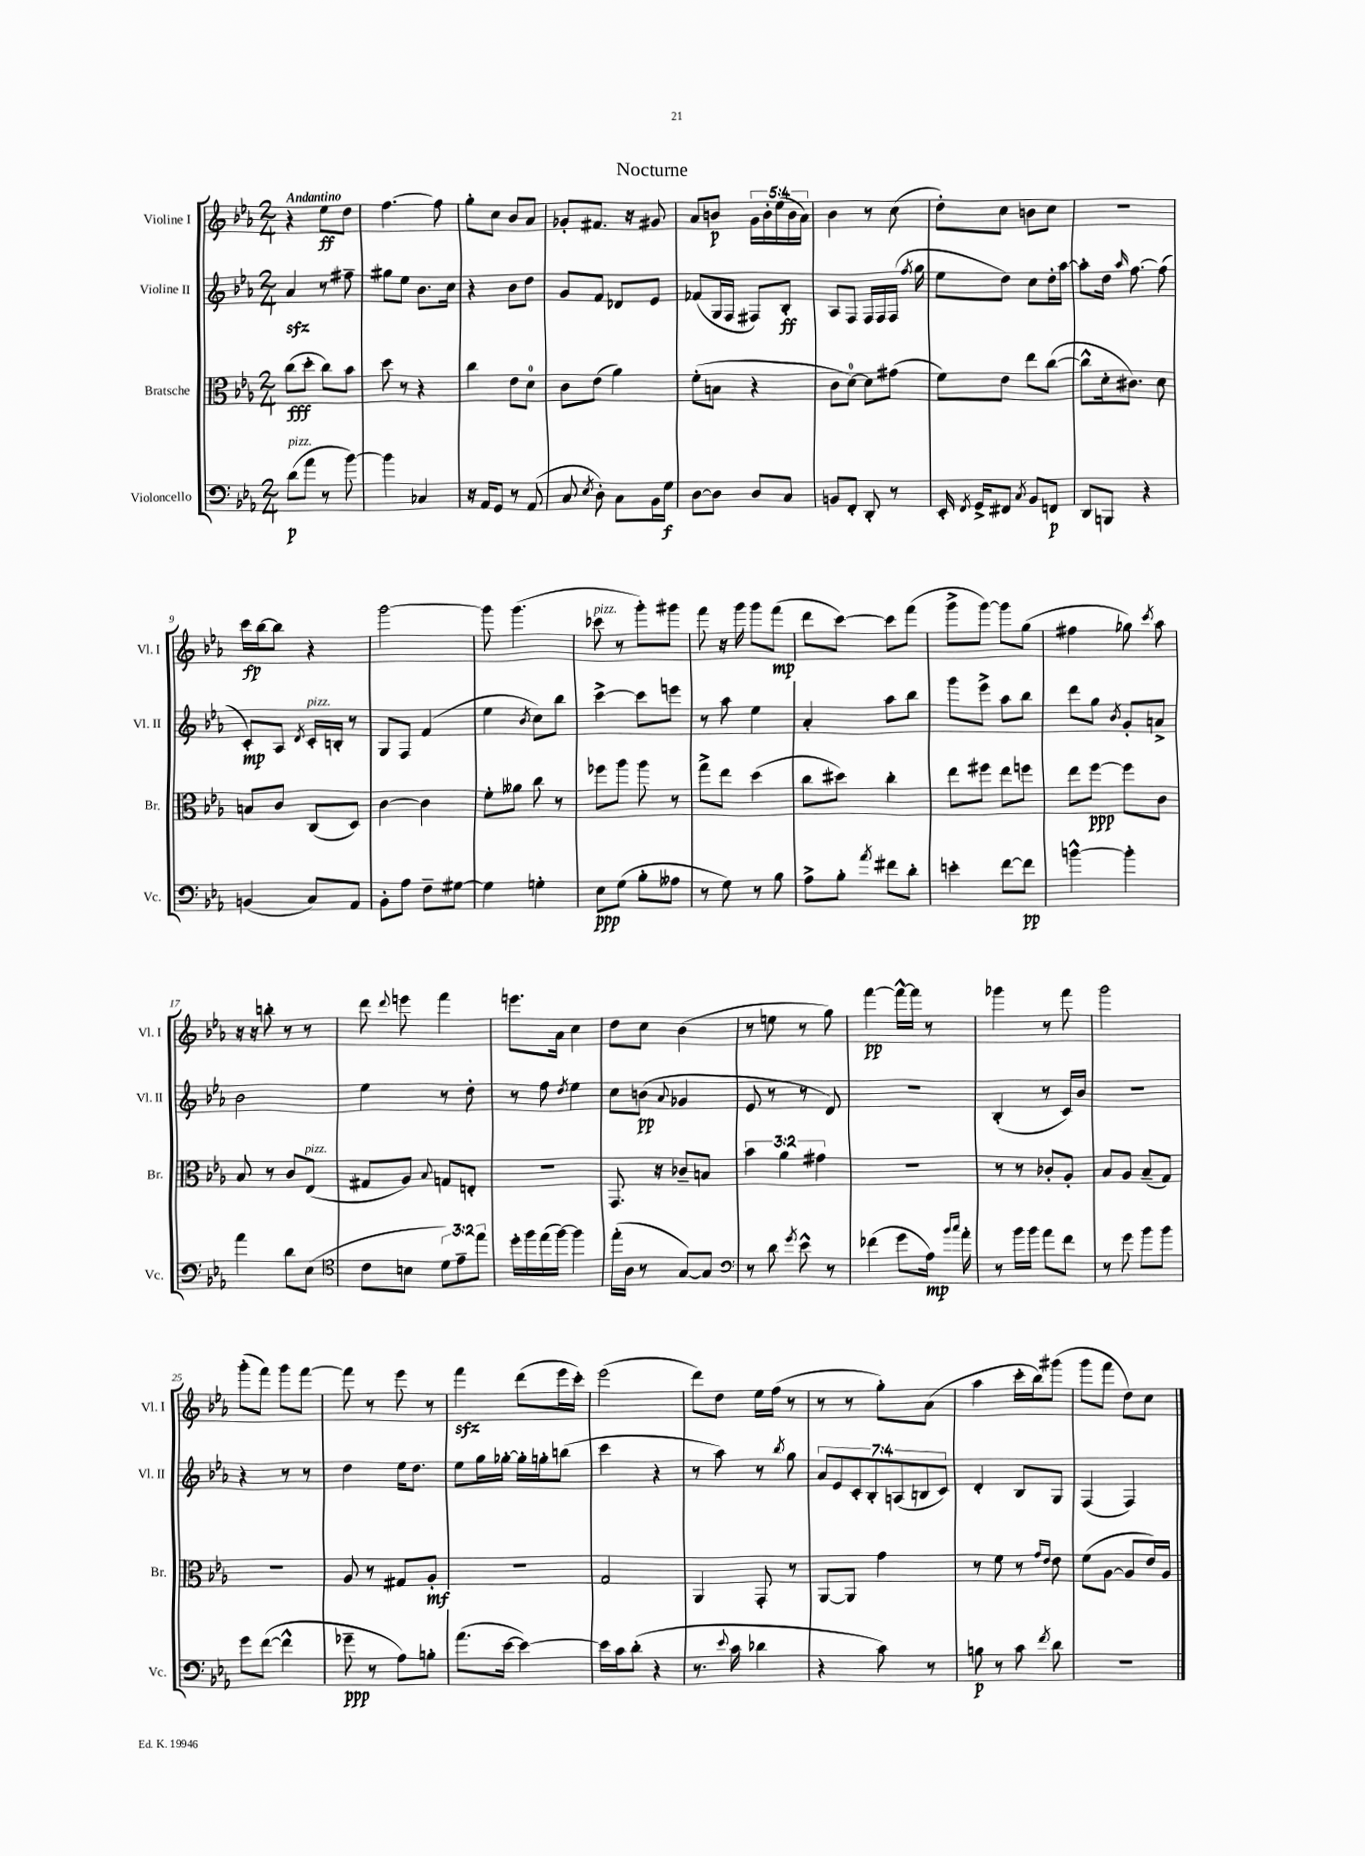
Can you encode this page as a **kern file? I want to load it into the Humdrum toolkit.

**kern	**dynam	**kern	**dynam	**kern	**dynam	**kern	**dynam
*part4	*part4	*part3	*part3	*part2	*part2	*part1	*part1
*staff4	*staff4	*staff3	*staff3	*staff2	*staff2	*staff1	*staff1
*I"Violoncello	*	*I"Bratsche	*	*I"Violine II	*	*I"Violine I	*
*I'Vc.	*	*I'Br.	*	*I'Vl. II	*	*I'Vl. I	*
*clefF4	*	*clefC3	*	*clefG2	*	*clefG2	*
*k[b-e-a-]	*	*k[b-e-a-]	*	*k[b-e-a-]	*	*k[b-e-a-]	*
*M2/4	*	*M2/4	*	*M2/4	*	*M2/4	*
=1	=1	=1	=1	=1	=1	=1	=1
!	!	!	!	!	!	!LO:TX:a:B:t=Andantino	!
!LO:TX:a:i:t=pizz.	!	!	!	!	!	!	!
(8d\L	p	(8cc\L	fff	4a-zz/	.	4r	.
8a-\J	.	8dd'\J	.	.	.	.	.
8r	.	8cc\L)	.	8r	.	8ee-\L	ff
[8b-\)	.	8b-\J	.	8ff#X~\	.	8dd\J	.
=2	=2	=2	=2	=2	=2	=2	=2
4b-\]	.	8dd\	.	8gg#X\L	.	[4.ff\	.
.	.	8r	.	8ee-\J	.	.	.
4C-X/	.	4r	.	8.b-\L	.	.	.
.	.	.	.	.	.	8ff\]	.
.	.	.	.	16cc\Jk	.	.	.
=3	=3	=3	=3	=3	=3	=3	=3
16r	.	4cc\	.	4r	.	8gg'\L	.
16AA-/KL	.	.	.	.	.	.	.
8GG/J	.	.	.	.	.	8cc\J	.
8r	.	8e-\L	.	8b-\L	.	8b-/L	.
(8AA-/	.	8d\J	.	8dd\J	.	8a-/J	.
=4	=4	=4	=4	=4	=4	=4	=4
8C/	.	8c\L	.	8g/L	.	8g-X'/L	.
8qE-/	.	.	.	.	.	.	.
8D'\)	.	(8e-\J	.	8f/J	.	8.f#X/J	.
8C\L	.	4a-\)	.	8d-X/L	.	.	.
.	.	.	.	.	.	16r	.
16BB-\L	.	.	.	8e-/J	.	8g#X/	.
16G\JJ	f	.	.	.	.	.	.
=5	=5	=5	=5	=5	=5	=5	=5
[8D\L	.	(8f'\L	.	(8f-X/L	.	8a-/L	.
8D\J]	.	8Bn\J	.	16G/L	.	8bn/J	p
.	.	.	.	16F/JJ	.	.	.
8D/L	.	4r	.	8F#X/L)	.	20g\LL	.
.	.	.	.	.	.	20b'\	.
.	.	.	.	.	.	(20ee-\	.
8C/J	.	.	.	8B-'/J	ff	.	.
.	.	.	.	.	.	20b\	.
.	.	.	.	.	.	20a-\JJ)	.
=6	=6	=6	=6	=6	=6	=6	=6
8BBn/L	.	8c\L	.	8A-/L	.	4b-\	.
8FF'/J	.	[8d\J)	.	8F/J	.	.	.
8DD'/	.	8d\L]	.	16F/LL	.	8r	.
.	.	.	.	16F/	.	.	.
8r	.	(8g#X\J	.	(16F/JJ	.	(8cc\	.
.	.	.	.	8qff/	.	.	.
.	.	.	.	16gg\	.	.	.
=7	=7	=7	=7	=7	=7	=7	=7
16EE-'/	.	8f\L)	.	8ee-\L	.	8dd'\L)	.
8qFF/	.	.	.	.	.	.	.
16GG^/KL	.	.	.	.	.	.	.
8FF#X/J	.	8e-\J	.	8dd\J)	.	8cc\J	.
8qC/	.	.	.	.	.	.	.
8BB-/L	.	8ee-\L	.	8cc\L	.	8bn\L	.
8FFn/J	p	([8cc\J	.	16dd'\L	.	8cc\J	.
.	.	.	.	[16aa-\JJ	.	.	.
=8	=8	=8	=8	=8	=8	=8	=8
8DD/L	.	8cc^^\L]	.	8aa-'\L]	.	2r	.
8BBBn/J	.	16d'\k	.	16dd\Jk	.	.	.
.	.	.	.	16qqaa-/	.	.	.
.	.	8.c#X\J)	.	[8.ff\	.	.	.
4r	.	.	.	.	.	.	.
.	.	8d\	.	(8ff\]	.	.	.
!!LO:LB:g=z
=9	=9	=9	=9	=9	=9	=9	=9
(4BBn/	.	8Bn/L	.	8c'/L)	mp	16ccc\LL	fp
.	.	.	.	.	.	[16bb-\J	.
.	.	8c/J	.	8A-/J	.	8bb-\J]	.
.	.	.	.	8qd/	.	.	.
!	!	!	!	!LO:TX:a:i:t=pizz.	!	!	!
8C/L)	.	(8C/L	.	16c'/LL	.	4r	.
.	.	.	.	16Bn'/JJ	.	.	.
8AA-/J	.	8D/J)	.	8r	.	.	.
=10	=10	=10	=10	=10	=10	=10	=10
8BB-'\L	.	[4c\	.	8G/L	.	[2ggg\	.
8A-\J	.	.	.	8F/J	.	.	.
8F~\L	.	4c\]	.	(4f/	.	.	.
[8G#X\J	.	.	.	.	.	.	.
=11	=11	=11	=11	=11	=11	=11	=11
4G#\]	.	8f'\L	.	4ee-\	.	8ggg\]	.
.	.	8a--X\J	.	.	.	(4.ggg\	.
.	.	.	.	8qb-/	.	.	.
4Gn'\	.	8cc\	.	8cc\L)	.	.	.
.	.	8r	.	8bb-\J	.	.	.
=12	=12	=12	=12	=12	=12	=12	=12
!	!	!	!	!	!	!LO:TX:a:i:t=pizz.	!
8E-\L	ppp	8ff-X\L	.	[4ccc^\	.	8ccc-X\	.
(8G\J	.	8aa-\J	.	.	.	8r	.
8B-'\L	.	8aa-\	.	8ccc\L]	.	8ggg'\L)	.
8A--X\J	.	8r	.	8eeen\J	.	8ggg#X\J	.
=13	=13	=13	=13	=13	=13	=13	=13
8r	.	8gg^\L	.	8r	.	8fff\	.
8G\)	.	8ee-\J	.	8aa-\	.	16r	.
.	.	.	.	.	.	16ggg\	.
8r	.	(4dd\	.	4ee-\	.	8ggg\L	.
8B-\	.	.	.	.	.	(8fff\J	mp
=14	=14	=14	=14	=14	=14	=14	=14
8A-^\L	.	8cc\L	.	4a-'/	.	8ddd\L	.
8B-'\J	.	8dd#X\J)	.	.	.	[8ccc\J)	.
8qa-/	.	.	.	.	.	.	.
8f#X\L	.	4cc'\	.	8aa-\L	.	8ccc\L]	.
8d'\J	.	.	.	8bb-\J	.	(8fff\J	.
=15	=15	=15	=15	=15	=15	=15	=15
4en'\	.	8ee-\L	.	8ggg\L	.	8ggg^\L	.
.	.	8ff#X\J	.	8eee-^\J	.	[8ggg\J)	.
[8f\L	.	8ee-\L	.	8aa-\L	.	8ggg\L]	.
8f\J]	pp	8ffn\J	.	8bb-\J	.	(8gg\J	.
=16	=16	=16	=16	=16	=16	=16	=16
[4bn^^\	.	8ee-\L	.	8ddd\L	.	4ff#X\	.
.	.	[8ff\J	ppp	8gg\J	.	.	.
.	.	.	.	8qb-/	.	.	.
4b'\]	.	8ff\L]	.	8g'/L	.	8gg-X\)	.
.	.	.	.	.	.	8qccc/	.
.	.	8c\J	.	8an^/J	.	8aa-\	.
!!LO:LB:g=z
=17	=17	=17	=17	=17	=17	=17	=17
4a-\	.	8B-/	.	2b-\	.	16r	.
.	.	.	.	.	.	16r	.
.	.	8r	.	.	.	8bbn'\	.
8d\L	.	8c/L	.	.	.	8r	.
!	!	!LO:TX:a:i:t=pizz.	!	!	!	!	!
(8E-\J	.	(8E-/J	.	.	.	8r	.
=18	=18	=18	=18	=18	=18	=18	=18
*clefC4	*	*	*	*	*	*	*
8c\L	.	8G#X/L	.	4ee-\	.	8ddd\	.
.	.	.	.	.	.	8qqddd/	.
8Bn\J	.	8A-/J)	.	.	.	8eeen\	.
.	.	8qqB-/	.	.	.	.	.
12d\L)	.	8Gn/L	.	8r	.	4fff\	.
12e-~\	.	.	.	.	.	.	.
.	.	8En'/J	.	8dd'\	.	.	.
12ee-\J	.	.	.	.	.	.	.
=19	=19	=19	=19	=19	=19	=19	=19
16dd'\LL	.	2r	.	8r	.	8.eeen\L	.
16ff\	.	.	.	.	.	.	.
(16ee-\	.	.	.	8ff\	.	.	.
[16ff\JJ)	.	.	.	.	.	16a-\Jk	.
.	.	.	.	8qdd/	.	.	.
4ff\]	.	.	.	4ee-\	.	4cc\	.
=20	=20	=20	=20	=20	=20	=20	=20
(16ee-'\LL	.	8.GG/	.	8cc\L	.	8dd\L	.
16A-\JJ	.	.	.	.	.	.	.
8r	.	.	.	(8bn\J	pp	8cc\J	.
.	.	16r	.	.	.	.	.
.	.	.	.	8qqa-/	.	.	.
[8G/L)	.	8c-X~/L	.	4g-X/	.	(4b-\	.
8G/J]	.	8Bn/J	.	.	.	.	.
=21	=21	=21	=21	=21	=21	=21	=21
*clefF4	*	*	*	*	*	*	*
8r	.	6b-\	.	8e-/	.	8r	.
8d\	.	.	.	8r	.	8een\	.
.	.	6a-\	.	.	.	.	.
8qg/	.	.	.	.	.	.	.
8e-^^\	.	.	.	8r	.	8r	.
.	.	6g#X\	.	.	.	.	.
8r	.	.	.	8d/)	.	8gg\)	.
=22	=22	=22	=22	=22	=22	=22	=22
(4f-X\	.	2r	.	2r	.	[4fff\	pp
8g\L	.	.	.	.	.	16fff^^\LL_	.
.	.	.	.	.	.	16fff\JJ]	.
16A-\Jk)	mp	.	.	.	.	8r	.
16qqb-/LL	.	.	.	.	.	.	.
16qqcc/JJ	.	.	.	.	.	.	.
16a-'\	.	.	.	.	.	.	.
=23	=23	=23	=23	=23	=23	=23	=23
8r	.	8r	.	(4B-'/	.	4ggg-X\	.
16b-\LL	.	8r	.	.	.	.	.
16b-\JJ	.	.	.	.	.	.	.
8a-\L	.	8c-X'/L	.	8r	.	8r	.
8f\J	.	8A-'/J	.	16c/LL)	.	8fff\	.
.	.	.	.	16b-/JJ	.	.	.
=24	=24	=24	=24	=24	=24	=24	=24
8r	.	8B-/L	.	2r	.	2ggg\	.
8g\	.	8A-/J	.	.	.	.	.
8b-\L	.	(8B-~/L	.	.	.	.	.
8b-\J	.	8G/J)	.	.	.	.	.
!!LO:LB:g=z
=25	=25	=25	=25	=25	=25	=25	=25
8g\L	.	2r	.	4r	.	(8ggg'\L	.
([8f\J	.	.	.	.	.	8fff\J)	.
4f^^\]	.	.	.	8r	.	8ggg\L	.
.	.	.	.	8r	.	[8fff\J	.
=26	=26	=26	=26	=26	=26	=26	=26
8g-X~\	ppp	8A-/	.	4dd\	.	8fff\]	.
8r	.	8r	.	.	.	8r	.
8A-\L)	.	8G#X/L	.	16ee-\KL	.	8eee-\	.
.	.	.	.	8.dd\J	.	.	.
8Bn'\J	.	8A-'/J	mf	.	.	8r	.
=27	=27	=27	=27	=27	=27	=27	=27
(8.a-\L	.	2r	.	8ee-\L	.	4fffzz\	.
.	.	.	.	16gg\L	.	.	.
[16e-\Jk	.	.	.	[16gg-X'\JJ	.	.	.
4e-\_)	.	.	.	16gg-'\LL]	.	(8ddd\L	.
.	.	.	.	16ggn'\J	.	.	.
.	.	.	.	(8bbn\J	.	16eee-\L	.
.	.	.	.	.	.	16ccc'\JJ)	.
=28	=28	=28	=28	=28	=28	=28	=28
16e-\LL]	.	2G/	.	4ccc\	.	(2eee-\	.
16c\J	.	.	.	.	.	.	.
(8d'\J	.	.	.	.	.	.	.
4r	.	.	.	4r	.	.	.
=29	=29	=29	=29	=29	=29	=29	=29
8.r	.	4AA-/	.	8r	.	8ddd\L)	.
.	.	.	.	8aa-\)	.	8dd\J	.
8qqe-/	.	.	.	.	.	.	.
16c\	.	.	.	.	.	.	.
4d-X\	.	8GG'/	.	8r	.	16ee-\LL	.
.	.	.	.	.	.	(16ff\JJ	.
.	.	.	.	8qbb-/	.	.	.
.	.	8r	.	8gg\	.	8r	.
=30	=30	=30	=30	=30	=30	=30	=30
4r	.	[8AA-/L	.	14a-/L	.	8r	.
.	.	.	.	14e-/	.	.	.
.	.	8AA-/J]	.	.	.	8r	.
.	.	.	.	14c'/	.	.	.
.	.	.	.	14B-'/	.	.	.
8c\)	.	4g\	.	.	.	8gg'\L)	.
.	.	.	.	(14An/	.	.	.
.	.	.	.	14Bn/	.	.	.
8r	.	.	.	.	.	(8a-\J	.
.	.	.	.	14c/J)	.	.	.
=31	=31	=31	=31	=31	=31	=31	=31
8Bn\	p	8r	.	4d'/	.	4aa-\	.
8r	.	8f\	.	.	.	.	.
8c\	.	8r	.	8B-/L	.	16ccc'\LL	.
.	.	.	.	.	.	16bb-\J)	.
.	.	16qqg/LL	.	.	.	.	.
8qf/	.	16qqe-/JJ	.	.	.	.	.
8d\	.	8e-\	.	8G/J	.	(8ggg#X\J	.
=32	=32	=32	=32	=32	=32	=32	=32
2r	.	(8f\L	.	(4F/	.	8ggg\L	.
.	.	[8A-\J	.	.	.	8fff\J	.
.	.	8A-/L]	.	4F/)	.	8dd\L)	.
.	.	16e-/L)	.	.	.	8cc\J	.
.	.	16A-/JJ	.	.	.	.	.
==	==	==	==	==	==	==	==
*-	*-	*-	*-	*-	*-	*-	*-
